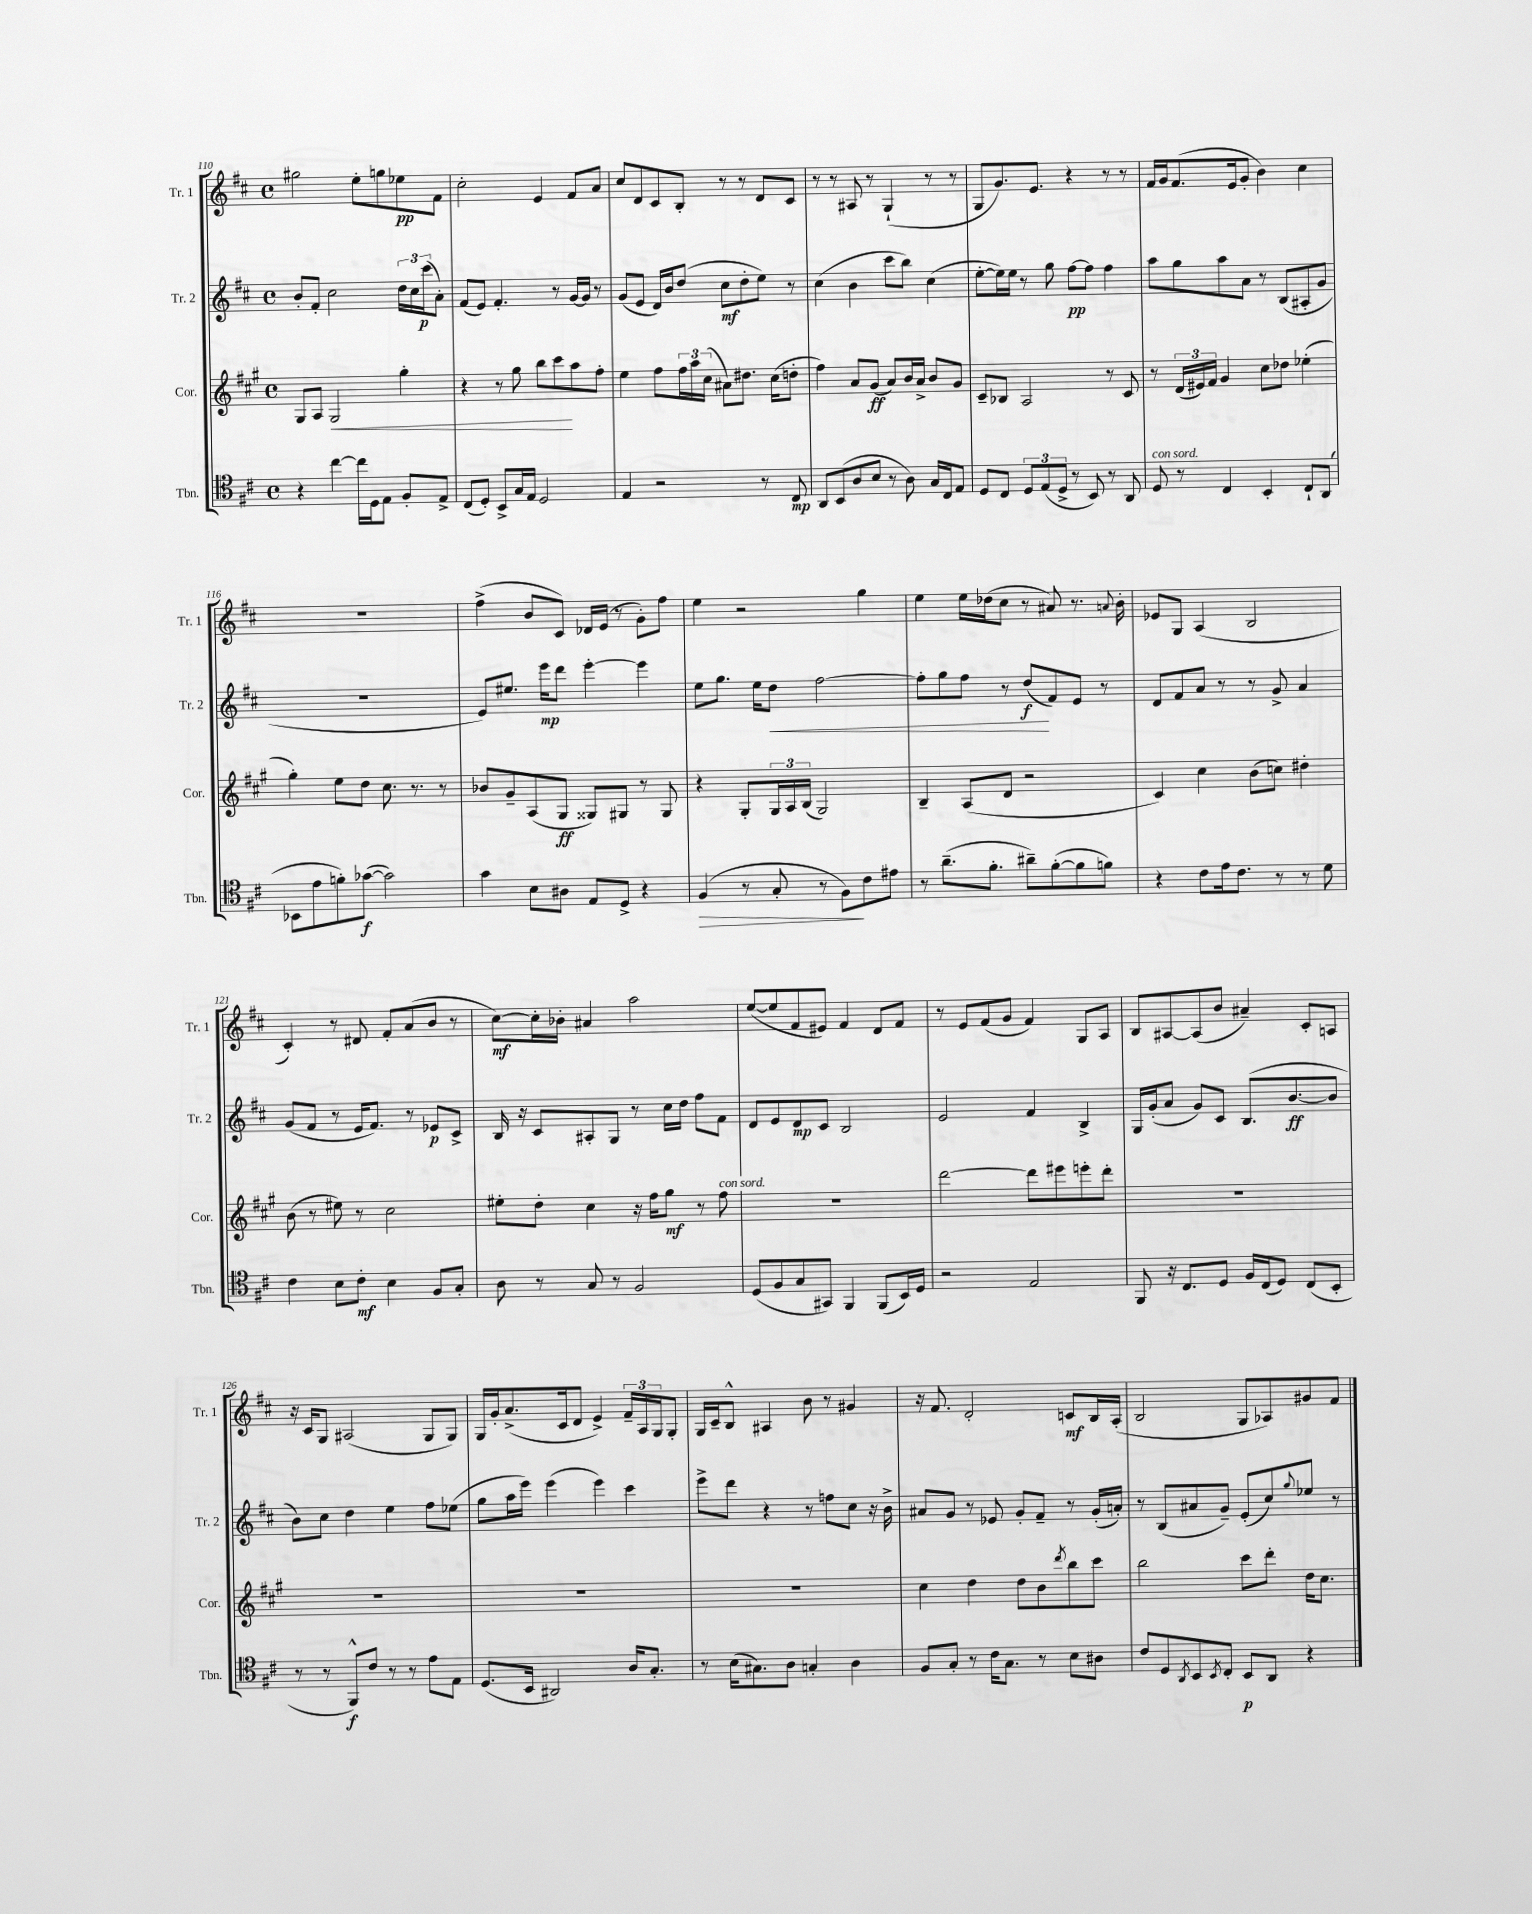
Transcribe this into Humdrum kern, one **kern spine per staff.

**kern	**dynam	**kern	**dynam	**kern	**dynam	**kern	**dynam
*part4	*part4	*part3	*part3	*part2	*part2	*part1	*part1
*staff4	*staff4	*staff3	*staff3	*staff2	*staff2	*staff1	*staff1
*I"Tbn.	*	*I"Cor.	*	*I"Tr. 2	*	*I"Tr. 1	*
*I'Tbn.	*	*I'Cor.	*	*I'Tr. 2	*	*I'Tr. 1	*
*clefC4	*	*clefG2	*	*clefG2	*	*clefG2	*
*k[f#c#]	*	*k[f#c#g#]	*	*k[f#c#]	*	*k[f#c#]	*
*M4/4	*	*M4/4	*	*M4/4	*	*M4/4	*
*met(c)	*	*met(c)	*	*met(c)	*	*met(c)	*
=110	=110	=110	=110	=110	=110	=110	=110
4r	.	8G#/L	.	8b'/L	.	2gg#X\	.
.	.	8A/J	.	8f#'/J	.	.	.
!	!	!	!LO:HP:b	!	!	!	!
[4cc#\	.	2G#/	<	2cc#\	.	.	.
16cc#\LL]	.	.	.	.	.	8ee'\L	.
16D\J	.	.	.	.	.	.	.
8E\J	.	.	.	.	.	8ggn\	.
8F#'/L	.	4gg#'\	.	24dd\LL	.	8ee-X\	pp
.	.	.	.	24cc#\	.	.	.
.	.	.	.	(24ccc#\J	p	.	.
8E^/J	.	.	.	8a'\J)	.	8f#\J	.
=111	=111	=111	=111	=111	=111	=111	=111
(8C#/L	.	4r	.	(8f#/L	.	2cc#'\	.
8D'/J)	.	.	.	8e/J)	.	.	.
8BB^/L	.	8r	.	4.f#'/	.	.	.
16G/L	.	8gg#\	.	.	.	.	.
16E/JJ	.	.	.	.	.	.	.
2D/	.	8bb\L	.	.	.	4e/	.
.	.	8ccc#\	.	8r	.	.	.
.	.	8aa\	[	[16g/LL	.	8f#/L	.
.	.	.	.	16g/JJ]	.	.	.
.	.	8ff#'\J	.	8r	.	8a/J	.
=112	=112	=112	=112	=112	=112	=112	=112
4E/	.	4ee\	.	(8g/L	.	8cc#/L	.
.	.	.	.	8e/J	.	8d/	.
2r	.	8ff#\L	.	16d/LL)	.	8c#/	.
.	.	.	.	16b/J	.	.	.
.	.	24ff#\L	.	(8dd/J	.	8B'/J	.
.	.	24aa\	.	.	.	.	.
.	.	(24cc#\JJ	.	.	.	.	.
.	.	8a#X\L)	.	8cc#\L	mf	8r	.
.	.	8.dd#X\J	.	8dd'\	.	8r	.
8r	.	.	.	8ee\J)	.	8d/L	.
.	.	(16cc#\KL	.	.	.	.	.
8C#/	mp	8ddn'\J	.	8r	.	8c#/J	.
=113	=113	=113	=113	=113	=113	=113	=113
8AA/L	.	4ff#\)	.	(4cc#\	.	8r	.
(8BB/	.	.	.	.	.	8r	.
8A/	.	8a/L	.	4b\	.	8A#X/	.
8B/J	.	(8g#/J	ff	.	.	8r	.
8r	.	8a/L)	.	8ccc#\L	.	(4G`/	.
8A\)	.	16b/L	.	8bb\J)	.	.	.
.	.	16a^/JJ	.	.	.	.	.
16G/LL	.	8b/L	.	(4cc#\	.	8r	.
16C#/J	.	.	.	.	.	.	.
8E/J	.	8g#/J	.	.	.	8r	.
=114	=114	=114	=114	=114	=114	=114	=114
8D/L	.	8c#~/L	.	[8ee'\L	.	8G/L	.
8C#/J	.	8B-X/J	.	16ee\L])	.	8.g/)	.
.	.	.	.	16ee\JJ	.	.	.
12D/L	.	2A/	.	8r	.	.	.
.	.	.	.	.	.	8.e/J	.
(12E/	.	.	.	.	.	.	.
.	.	.	.	8gg\	.	.	.
12D^/J	.	.	.	.	.	.	.
8r	.	.	.	[8ff#\L	pp	4r	.
8BB/)	.	.	.	8ff#\J]	.	.	.
8r	.	8r	.	4ff#\	.	8r	.
8AA/	.	8c#/	.	.	.	8r	.
=115	=115	=115	=115	=115	=115	=115	=115
!LO:TX:a:i:t=con sord.	!	!	!	!	!	!	!
8D/	.	8r	.	8aa\L	.	16f#/LL	.
.	.	.	.	.	.	16g/J	.
8r	.	(24d/LL	.	8gg\	.	(8.f#/	.
.	.	24e#X/)	.	.	.	.	.
.	.	24f#/JJ	.	.	.	.	.
4C#/	.	4g#/	.	8aa\	.	.	.
.	.	.	.	.	.	16e/k	.
.	.	.	.	8a\J	.	8g'/J	.
4BB'/	.	8cc#\L	.	8r	.	4b\)	.
.	.	8dd-X\J	.	(8B/L	.	.	.
8C#`/L	.	(4ee-X'\	.	8A#X'/	.	4cc#\	.
(8AA/J	.	.	.	8g/J	.	.	.
!!LO:LB:g=z
=116	=116	=116	=116	=116	=116	=116	=116
8BB-X\L	.	4gg#'\)	.	1r	.	1r	.
8e\	.	.	.	.	.	.	.
8fn'\)	.	8ee\L	.	.	.	.	.
([8g-X\J	f	8dd\J	.	.	.	.	.
2g-\])	.	8.cc#\	.	.	.	.	.
.	.	8.r	.	.	.	.	.
.	.	8r	.	.	.	.	.
=117	=117	=117	=117	=117	=117	=117	=117
4g\	.	8b-X/L	.	8e/L)	.	(4ff#^\	.
.	.	8g#~/	.	8.ee#X/J	.	.	.
8B\L	.	(8A/	.	.	.	8b/L	.
.	.	.	.	16eee\KL	mp	.	.
8A#X\J	.	8G#/J	ff	8ddd\J	.	8c#/J)	.
8E/L	.	8G##X/L)	.	[4eee'\	.	16d-X/LL	.
.	.	.	.	.	.	(16e/JJ	.
8D^/J	.	8G#X/J	.	.	.	8r	.
4r	.	8r	.	4eee\]	.	8g'\L)	.
.	.	8G#/	.	.	.	8ff#\J	.
=118	=118	=118	=118	=118	=118	=118	=118
!	!LO:HP:b	!	!	!	!	!	!
(4F#/	>	4r	.	8ee\L	.	4ee\	.
.	.	.	.	8.gg\J	.	.	.
8r	.	8G#'/L	.	.	.	2r	.
.	.	.	.	16ee\KL	.	.	.
!	!	!	!	!	!LO:HP:b	!	!
8G'/	.	24G#/L	.	8dd\J	<	.	.
.	.	24A/	.	.	.	.	.
.	.	(24B/JJ	.	.	.	.	.
8r	.	2G#/)	.	[2ff#\	.	.	.
8F#\L)	.	.	.	.	.	.	.
8c#\	]	.	.	.	.	4gg\	.
8e#X\J	.	.	.	.	.	.	.
=119	=119	=119	=119	=119	=119	=119	=119
8r	.	4B~/	.	8ff#'\L]	.	4ee\	.
(8.a~\L	.	.	.	8gg\	.	.	.
.	.	(8A/L	.	8ff#\J	.	16ee\LL	.
8.f#'\J	.	.	.	.	.	(16dd-X\J	.
.	.	8d/J	.	8r	.	8cc#\J	.
8a#X~\L)	.	2r	.	(8dd/L	f	8r	.
([8f#'\	.	.	.	8f#/)	[	8a#X/)	.
8f#\]	.	.	.	8e/J	.	8.r	.
8fn\J)	.	.	.	8r	.	.	.
.	.	.	.	.	.	8qqan/	.
.	.	.	.	.	.	16b'\	.
=120	=120	=120	=120	=120	=120	=120	=120
4r	.	4c#/)	.	8d/L	.	8e-X/L	.
.	.	.	.	8f#/	.	8G/J	.
8c#\L	.	4cc#\	.	8a/J	.	(4A/	.
16e\k	.	.	.	8r	.	.	.
8.c#\J	.	.	.	.	.	.	.
.	.	(8b\L	.	8r	.	2B/	.
8r	.	8ccn\J)	.	8g^/	.	.	.
8r	.	4dd#X'\	.	4a/	.	.	.
8d\	.	.	.	.	.	.	.
!!LO:LB:g=z
=121	=121	=121	=121	=121	=121	=121	=121
4c#\	.	(8b\	.	(8g/L	.	4c#'/)	.
.	.	8r	.	8f#/J	.	.	.
8B\L	.	8ee#X\)	.	8r	.	8r	.
8c#'\J	mf	8r	.	16e/KL	.	8d#X/	.
.	.	.	.	8.f#/J)	.	.	.
4B\	.	2cc#\	.	.	.	8f#'/L	.
.	.	.	.	8r	.	(8a/	.
8F#/L	.	.	.	8e-X/L	p	8b/J	.
8G'/J	.	.	.	8c#^/J	.	8r	.
=122	=122	=122	=122	=122	=122	=122	=122
8A\	.	8ee#X'\L	.	16B/	.	[8cc#\L)	mf
.	.	.	.	16r	.	.	.
8r	.	8dd'\J	.	8c#/L	.	16cc#'\L]	.
.	.	.	.	.	.	16b-X'\JJ	.
8G/	.	4cc#\	.	8A#X'/	.	4a#X/	.
8r	.	.	.	8G/J	.	.	.
2F#/	.	16r	.	8r	.	2aa\	.
.	.	16ff#\KL	.	.	.	.	.
.	.	8gg#\J	mf	16cc#\LL	.	.	.
.	.	.	.	16dd\JJ	.	.	.
.	.	8r	.	8ff#\L	.	.	.
!	!	!LO:TX:a:i:t=con sord.	!	!	!	!	!
.	.	8ff#\	.	8f#\J	.	.	.
=123	=123	=123	=123	=123	=123	=123	=123
(8D/L	.	1r	.	8d/L	.	([8ee/L	.
8F#/	.	.	.	8e/	.	8ee/]	.
8G/	.	.	.	8d/	mp	8f#/	.
8GG#X/J)	.	.	.	8c#/J	.	8e#X/J)	.
4FF#/	.	.	.	2B/	.	4f#/	.
(8FF#/L	.	.	.	.	.	8d/L	.
16BB/L)	.	.	.	.	.	8f#/J	.
16D/JJ	.	.	.	.	.	.	.
=124	=124	=124	=124	=124	=124	=124	=124
2r	.	[2ddd\	.	2e/	.	8r	.
.	.	.	.	.	.	8e/L	.
.	.	.	.	.	.	(8f#/	.
.	.	.	.	.	.	8g/J	.
2E/	.	8ddd\L]	.	4f#/	.	4f#/)	.
.	.	8eee#X\	.	.	.	.	.
.	.	8eeen'\	.	4B^/	.	8G/L	.
.	.	8ddd'\J	.	.	.	8A/J	.
=125	=125	=125	=125	=125	=125	=125	=125
8FF#/	.	1r	.	16G/LL	.	8B/L	.
.	.	.	.	(16g'/J	.	.	.
16r	.	.	.	8a/J	.	[8A#X/	.
8.C#/L	.	.	.	.	.	.	.
.	.	.	.	8g/L)	.	(8A#/]	.
8D/J	.	.	.	8c#/J	.	8b/J	.
16F#/LL	.	.	.	(8.B/L	.	4a#X~/)	.
(16C#/J	.	.	.	.	.	.	.
8D/J)	.	.	.	.	.	.	.
.	.	.	.	[8.b/	ff	.	.
(8C#/L	.	.	.	.	.	8c#'/L	.
8BB'/J	.	.	.	8b/J]	.	8An/J	.
!!LO:LB:g=z
=126	=126	=126	=126	=126	=126	=126	=126
8r	.	1r	.	8b\L)	.	16r	.
.	.	.	.	.	.	16c#/KL	.
8r	.	.	.	8cc#\J	.	8G/J	.
8FF#^^/L)	f	.	.	4dd\	.	(2A#X/	.
8c#/J	.	.	.	.	.	.	.
8r	.	.	.	4ee\	.	.	.
8r	.	.	.	.	.	.	.
8e\L	.	.	.	8ff#\L	.	8G/L	.
8E\J	.	.	.	(8ee-X\J	.	8G/J)	.
=127	=127	=127	=127	=127	=127	=127	=127
(8.D/L	.	1r	.	8gg\L	.	16G/LL	.
.	.	.	.	.	.	16g'/J	.
.	.	.	.	16aa\L	.	(8.a^/	.
16BB/Jk	.	.	.	16eee\JJ)	.	.	.
2AA#X/)	.	.	.	(4eee\	.	.	.
.	.	.	.	.	.	16c#/k	.
.	.	.	.	.	.	8d/J	.
.	.	.	.	4eee\)	.	4e^/)	.
16A/KL	.	.	.	4ccc#\	.	24f#~/LL	.
.	.	.	.	.	.	24A/	.
8.G'/J	.	.	.	.	.	.	.
.	.	.	.	.	.	24G/J	.
.	.	.	.	.	.	8G'/J	.
=128	=128	=128	=128	=128	=128	=128	=128
8r	.	1r	.	8eee^\L	.	16G/LL	.
.	.	.	.	.	.	16c#~/J	.
(16B\KL	.	.	.	8ddd\J	.	8B^^/J	.
8.G#X\)	.	.	.	.	.	.	.
.	.	.	.	4r	.	4A#X/	.
8A\J	.	.	.	.	.	.	.
4Gn'/	.	.	.	8r	.	8b\	.
.	.	.	.	8ffn\L	.	8r	.
4A\	.	.	.	8cc#\J	.	4g#X/	.
.	.	.	.	16r	.	.	.
.	.	.	.	16b^\	.	.	.
=129	=129	=129	=129	=129	=129	=129	=129
8F#/L	.	4cc#\	.	8a#X/L	.	16r	.
.	.	.	.	.	.	8.f#/	.
8G'/J	.	.	.	8g/J	.	.	.
8r	.	4dd\	.	8r	.	2d'/	.
16c#\KL	.	.	.	8e-X/	.	.	.
8.G\J	.	.	.	.	.	.	.
.	.	8dd\L	.	8g'/L	.	.	.
8r	.	8b\	.	8f#~/J	.	.	.
.	.	8qddd/	.	.	.	.	.
8B\L	.	8bb\	.	8r	.	8cn/L	mf
8A#X\J	.	8ccc#\J	.	(16g'/LL	.	16B/L	.
.	.	.	.	16an'/JJ)	.	(16A'/JJ	.
=130	=130	=130	=130	=130	=130	=130	=130
8c#/L	.	2bb\	.	8r	.	2B/	.
8D/	.	.	.	(8B/L	.	.	.
8qAA/	.	.	.	.	.	.	.
8BB/	.	.	.	8a#X/	.	.	.
8qBB/	.	.	.	.	.	.	.
8C#'/J	.	.	.	8g~/J)	.	.	.
8BB/L	p	8ccc#\L	.	(8e'/L	.	8G/L	.
8AA/J	.	8ddd'\J	.	8cc#/)	.	8A-X/)	.
.	.	.	.	8qqgg/	.	.	.
4r	.	16dd\KL	.	8ee-X/J	.	8g#X/	.
.	.	8.cc#\J	.	.	.	.	.
.	.	.	.	8r	.	8f#/J	.
==	==	==	==	==	==	==	==
*-	*-	*-	*-	*-	*-	*-	*-
